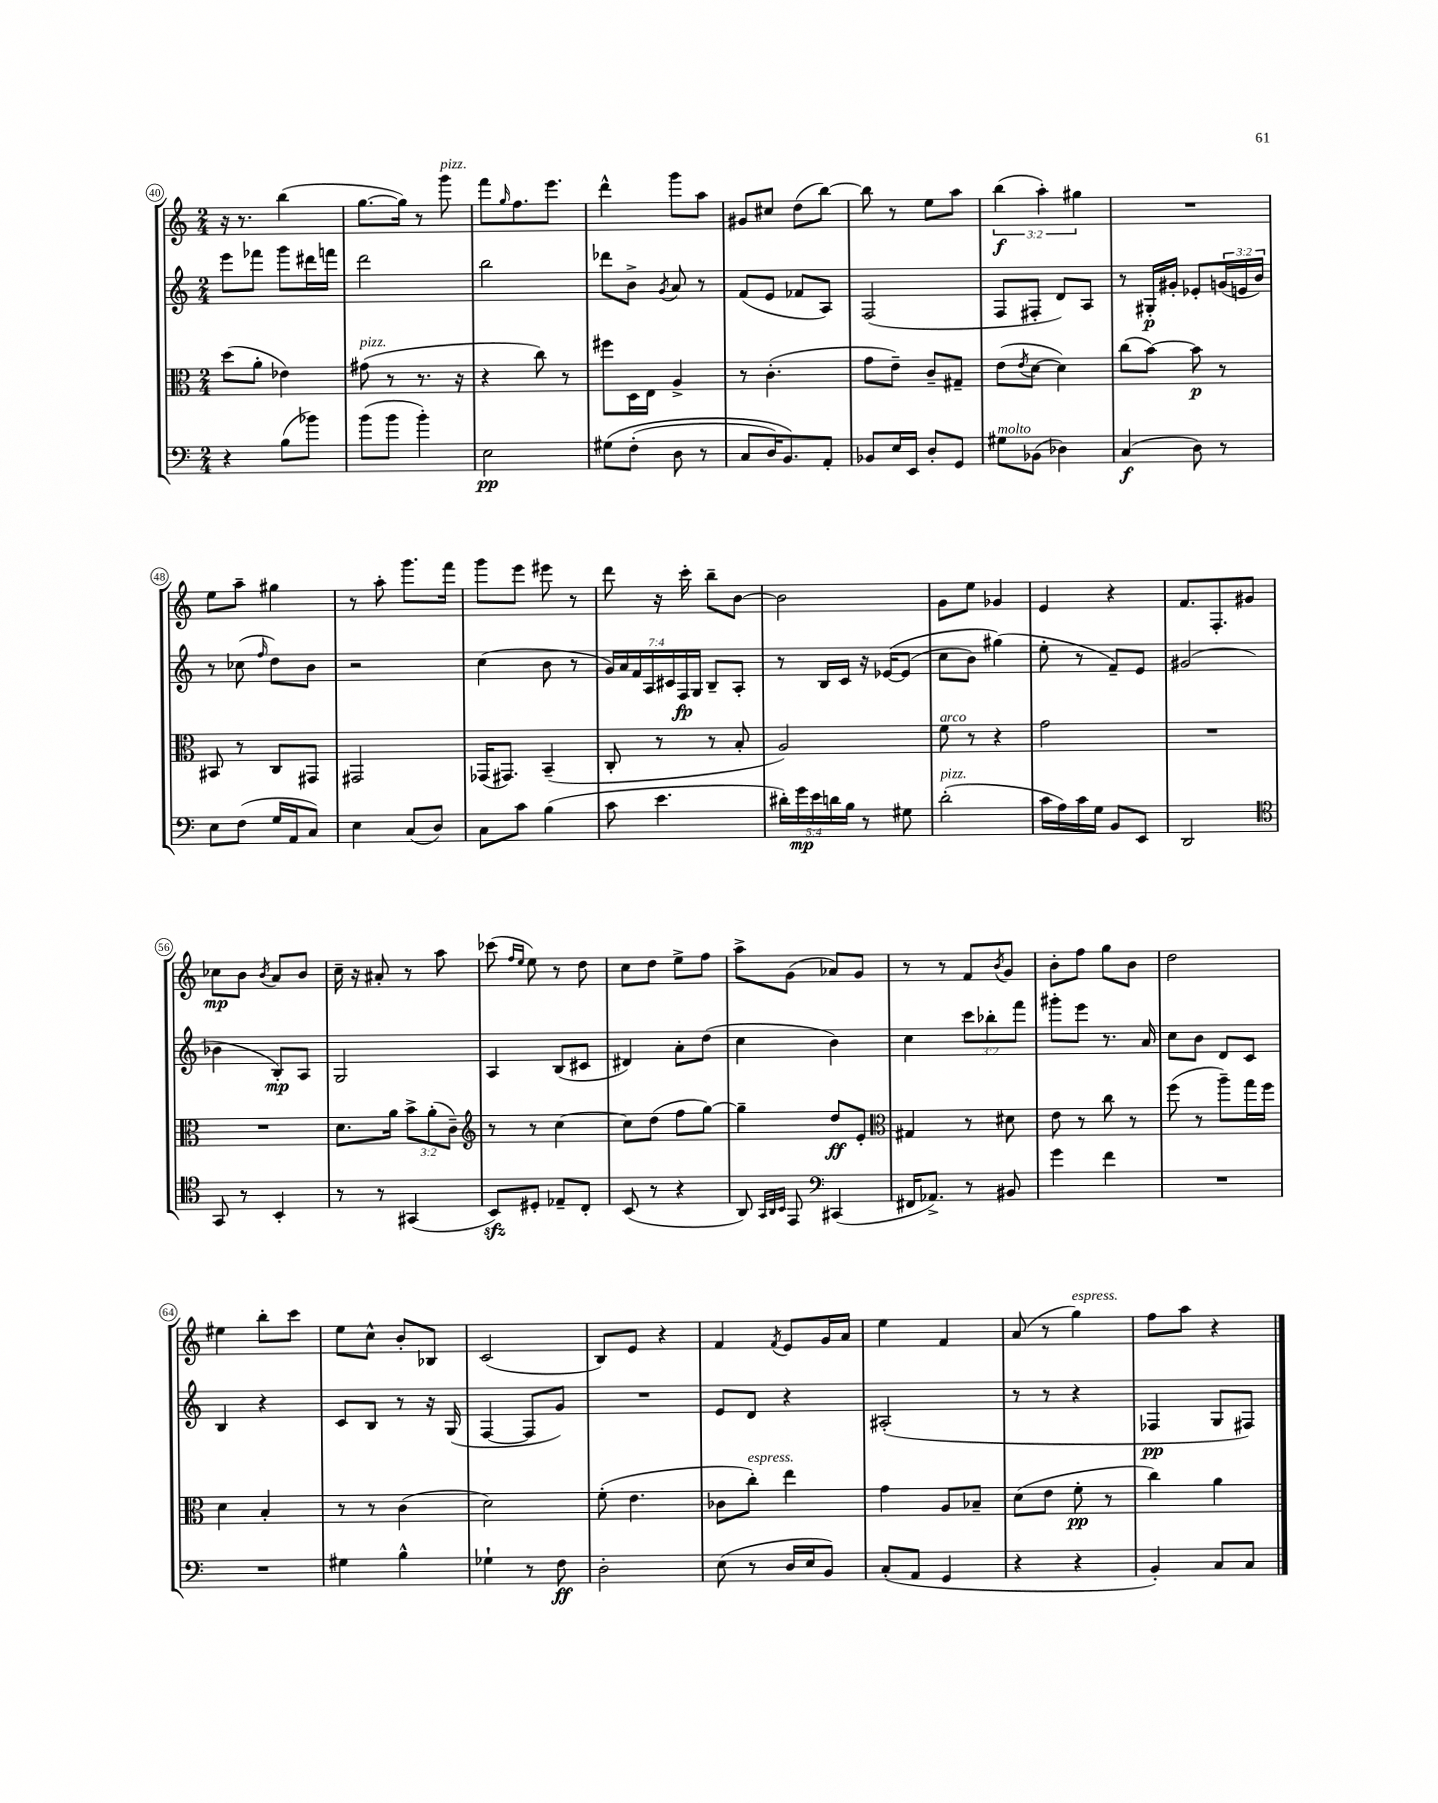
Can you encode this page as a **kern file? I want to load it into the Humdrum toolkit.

**kern	**kern	**kern	**kern
*staff4	*staff3	*staff2	*staff1
*clefF4	*clefC3	*clefG2	*clefG2
*k[]	*k[]	*k[]	*k[]
*M2/4	*M2/4	*M2/4	*M2/4
4r	(8dd\L	8eee\L	16r
.	.	.	8.r
.	8a'\J	8fff-\J	.
(8B\L	4e-\)	8ggg\L	(4bb\
8b-\J)	.	16ddd#\L	.
.	.	16fff\JJ	.
=	=	=	=
(8b\L	(8g#\	2ddd\	[8.gg\L
8b\J	8r	.	.
.	.	.	16gg\]Jk)
4b'\)	8.r	.	8r
.	.	.	8ggg\
.	16r	.	.
=	=	=	=
2E\	4r	2bb\	8fff\L
.	.	.	16qqgg/
.	.	.	8.ff\
.	8cc\)	.	.
.	.	.	8.eee\J
.	8r	.	.
=	=	=	=
&(8G#\L	8ff#\L	8ddd-\L	4ddd^^\
(8F'\J	16D\L	8b^\J	.
.	16E\JJ	.	.
.	.	8qg/	.
8D\	4A^/	8a/	8ggg\L
8r	.	8r	8aa\J
=	=	=	=
8C/L	8r	(8f/L	8g#/L
16D/K)	(4.c'\	8e/J	8cc#/J
8.BB/&)	.	.	.
.	.	8f-/L	(8dd\L
8AA'/J	.	8A/J)	[8bb\J)
=	=	=	=
8BB-/L	8g\L	(2F/	8bb\]
16E/L	8e~\J)	.	8r
16EE/JJ	.	.	.
8D'/L	8c~/L	.	8ee\L
8GG/J	8G#~/J	.	8aa\J
=	=	=	=
8G#\L	(8e\L	8F/L	(6bb\
.	8qe/	.	.
(8BB-\J	[8d\J	8F#'/J	.
.	.	.	6aa'\)
4D-\)	4d\])	8d/L)	.
.	.	.	6gg#\
.	.	8A/J	.
=	=	=	=
(4C/	(8cc\L	8r	2r
.	[8b\J)	16G#'/LL	.
.	.	16g#'/JJ	.
8D\)	8b\]	8e-'/L	.
8r	8r	(24g/L	.
.	.	24e/	.
.	.	24b/JJ)	.
=	=	=	=
8E\L	8BB#/	8r	8ee\L
(8F\J	8r	(8cc-\	8aa~\J
.	.	16qqff/	.
16G/LL	8C/L	8dd\L)	4gg#\
16AA/J	.	.	.
8C/J)	8GG#/J	8b\J	.
=	=	=	=
4E\	2GG#/	2r	8r
.	.	.	8aa'\
(8C/L	.	.	8.ggg\L
8D/J)	.	.	.
.	.	.	16fff\Jk
=	=	=	=
8C\L	(16GG-/LK	(4cc\	8ggg\L
.	8.GG#/J)	.	.
8c\J	.	.	8eee\J
(4B\	(4BB~/	8b\	8eee#\
.	.	8r	8r
=	=	=	=
8c\	8C'/	28g/LL)	8ddd\
.	.	28a/	.
.	.	28f/	.
.	.	28A/	.
4.e\	8r	.	16r
.	.	28c#/	.
.	.	28F/	.
.	.	.	16ccc'\
.	.	28G/JJ	.
.	8r	8B~/L	8bb~\L
.	8B'/	8A'/J	[8b\J
=	=	=	=
20d#'\LL)	2A/)	8r	2b\]
20g\	.	.	.
20e\	.	.	.
.	.	16B/LL	.
20d\	.	.	.
.	.	16c/JJ	.
20B\JJ	.	.	.
8r	.	16r	.
.	.	&([16e-/LK	.
8G#\	.	(8e-/]J	.
=	=	=	=
(2d'\	8f\	8cc\L	8g\L
.	8r	8b\J)	8ee\J
.	4r	(4gg#\&)	4g-/
=	=	=	=
16c\LL	2g\	8ee'\	4e/
16A\)	.	.	.
16c\	.	8r	.
16G\JJ	.	.	.
8BB/L	.	8f~/L)	4r
8EE/J	.	8e/J	.
=	=	=	=
2DD/	2r	(2g#/	8.f/L
.	.	.	8.F'/
.	.	.	8g#/J
=	=	=	=
*clefC4	*	*	*
8GG/	2r	4b-\	8cc-\L
8r	.	.	8b\J
.	.	.	8qb/
4BB'/	.	8B'/L)	8a/L
.	.	8A/J	8b/J
=	=	=	=
8r	8.d\L	2G/	16cc~\
.	.	.	16r
8r	.	.	8a#'/
.	16a\Jk	.	.
(4GG#/	12b^\L	.	8r
.	(12a'\	.	.
.	.	.	8aa\
.	12c~\J)	.	.
=	=	=	=
*	*clefG2	*	*
8BB/L)	8r	4A/	(8ccc-\
.	.	.	16qqff/LL
.	.	.	16qqee/JJ
8D#'/J	8r	.	8ee\)
8E-~/L	[4cc\	(8B/L	8r
8C'/J	.	8c#/J	8dd\
=	=	=	=
(8BB/	8cc\]L	4d#/)	8cc\L
8r	(8dd\J	.	8dd\J
4r	8ff\L	8a'\L	8ee^\L
.	[8gg\J)	(8dd\J	8ff\J
=	=	=	=
8AA/)	4gg~\]	4cc\	8aa^\L
32qqGG/LLL	.	.	.
32qqAA/	.	.	.
32qqBB/JJJ	.	.	.
8EE/	.	.	(8g\J
*clefF4	*	*	*
(4CC#/	8dd/L	4b\)	8a-/L)
.	8e'/J	.	8g/J
=	=	=	=
*	*clefC3	*	*
16FF#/LK	4G#/	4cc\	8r
8.AA-^/J)	.	.	.
.	.	.	8r
8r	8r	12ccc\L	8f/L
.	.	12bb-'\	.
.	.	.	8qb/
8BB#/	8d#\	.	8g/J
.	.	12fff\J	.
=	=	=	=
4g\	8e\	8ggg#'\L	8b'\L
.	8r	8eee\J	8ff\J
4f\	8cc\	8.r	8gg\L
.	8r	.	8b\J
.	.	16a/	.
=	=	=	=
2r	(8ff\	8cc\L	2dd\
.	8r	8b\J	.
.	8aa~\L)	8d/L	.
.	16gg\L	8c/J	.
.	16ff\JJ	.	.
=	=	=	=
2r	4d\	4B/	4ee#\
.	4B'/	4r	8bb'\L
.	.	.	8ccc\J
=	=	=	=
4G#\	8r	8c/L	8ee\L
.	8r	8B/J	8cc^^\J
4B^^\	(4c\	8r	8b'/L
.	.	16r	8B-/J
.	.	(16G/	.
=	=	=	=
4G-`\	2d\)	[4F/	(2c/
8r	.	8F/]L	.
8F\	.	8g/J)	.
=	=	=	=
2D'\	(8f'\	2r	8B/L)
.	4.e\	.	8e/J
.	.	.	4r
=	=	=	=
(8E\	8c-\L	8e/L	4f/
8r	8cc'\J)	8d/J	.
.	.	.	8qf/
16D/LL	4ee\	4r	8e/L
16E/J	.	.	.
8BB/J)	.	.	16g/L
.	.	.	16a/JJ
=	=	=	=
(8C'/L	4g\	(2A#'/	4ee\
8AA/J	.	.	.
4GG/	8A/L	.	4f/
.	8B-~/J	.	.
=	=	=	=
4r	(8d\L	8r	(8a/
.	8e\J	8r	8r
4r	8f'\	4r	4gg\)
.	8r	.	.
=	=	=	=
4BB'/)	4cc\)	4F-/	8ff\L
.	.	.	8aa\J
8C/L	4a\	8G/L	4r
8C/J	.	8F#/J)	.
==	==	==	==
*-	*-	*-	*-
